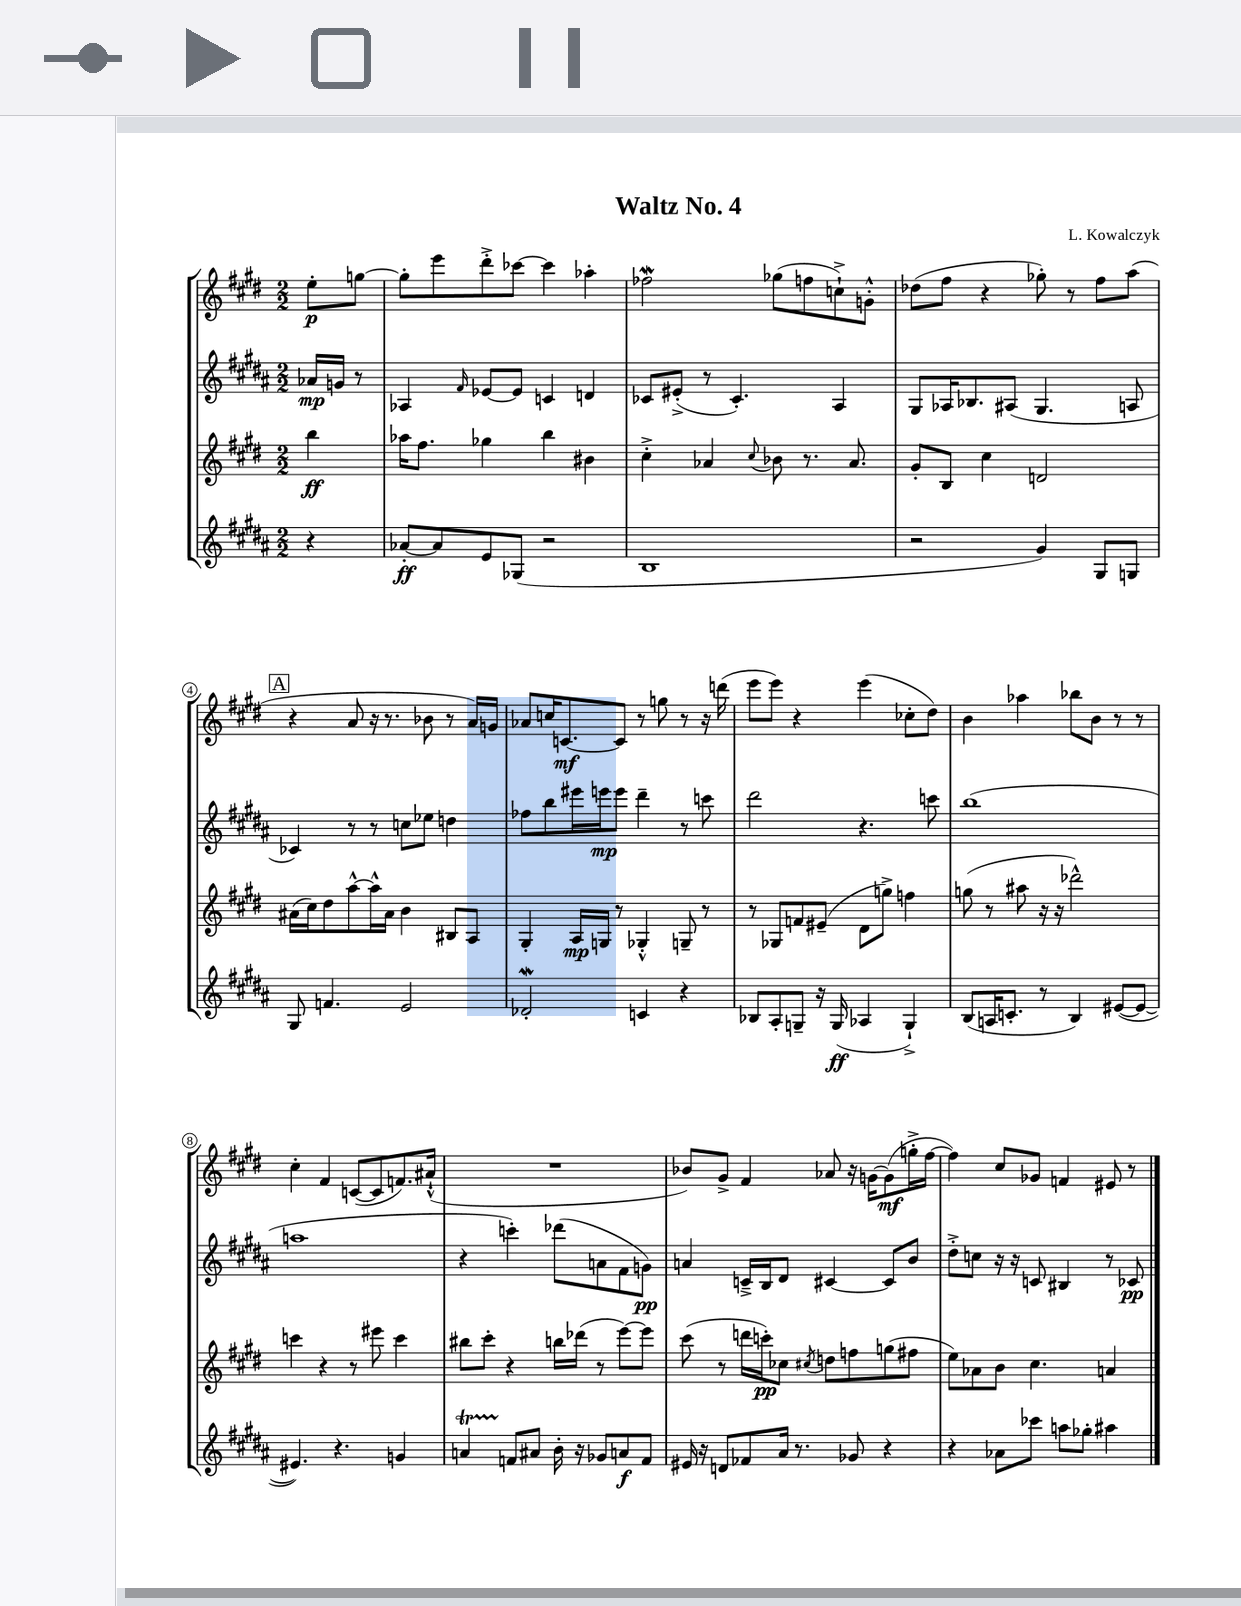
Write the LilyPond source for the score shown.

\header { title = "Waltz No. 4" composer = "L. Kowalczyk" }
<<
\new StaffGroup <<
\new Staff = "s0" {
    \clef treble \key e \major \numericTimeSignature \time 2/2 \partial 4
    e''8-.\p g''8~ |
    g''8-. e'''8 dis'''8-.-> ces'''8~ ces'''4 aes''4-. |
    fes''2\mordent ges''8( f''8 c''8-!->) g'8-.-^ |
    des''8( fis''8 r4 ges''8-.) r8 fis''8 a''8( |
    \mark \markup { \box "A" } r4 a'8 r16 r8. bes'8 r8 a'16) g'16 |
    aes'8 c''16 c'8.~\mf c'8 r8 g''8 r8 r16 d'''16( |
    e'''8 e'''8) r4 e'''4( ces''8-. dis''8) |
    b'4 aes''4 bes''8 b'8 r8 r8 |
    cis''4-. fis'4 c'8~( c'8 f'8.) ais'16-!-^( |
    R1 |
    bes'8) gis'8-> fis'4 aes'8 r16 g'16~ g'8\mf( g''16-.-> fis''16~ |
    fis''4) cis''8 ges'8 f'4 eis'8 r8 \bar "|." |
}
\new Staff = "s1" {
    \clef treble \key b \major \numericTimeSignature \time 2/2 \partial 4
    aes'16\mp g'16 r8 |
    aes4 \grace { fis'16 } ees'8~ ees'8 c'4 d'4 |
    ces'8 eis'8-.->( r8 ces'4.-.) ais4 |
    gis8 aes16 bes8. ais8( gis4. a8 |
    \mark \markup { \box "A" } ces'4) r8 r8 c''8 ees''8 d''4 |
    fes''8 b''8 eis'''16 e'''16\mp e'''8 dis'''4-- r8 c'''8 |
    dis'''2 r4. c'''8 |
    b''1( |
    a''1 |
    r4 c'''4-.) des'''8( a'8 fis'8 g'8\pp) |
    a'4 c'16---> b16 dis'8 cis'4~ cis'8 b'8 |
    dis''8-.-> c''8 r16 r16 c'8 bis4 r8 ces'8\pp \bar "|." |
}
\new Staff = "s2" {
    \clef treble \key e \major \numericTimeSignature \time 2/2 \partial 4
    b''4\ff |
    aes''16 fis''8. ges''4 b''4 bis'4 |
    cis''4-.-> aes'4 \appoggiatura { cis''8 } bes'8 r8. aes'8. |
    gis'8-. b8 cis''4 d'2 |
    \mark \markup { \box "A" } ais'16( cis''16) dis''8 a''8~-^ a''16-^ ais'16 b'4 bis8 a8 |
    gis4-. a16\mp g16 r8 ges4-.-^ g8-- r8 |
    r8 ges8 f'8 eis'8--( dis'8 g''8->) f''4 |
    g''8( r8 ais''8 r16 r16 des'''2-^) |
    c'''4 r4 r8 eis'''8 c'''4 |
    bis''8 cis'''8-. r4 b''16 des'''16( r8 e'''8~) e'''8 |
    cis'''8( r8 d'''16 c'''16-.\pp) ces''8 \acciaccatura { cis''8 } d''8 f''8 g''8( fis''8 |
    e''8) aes'8 b'8 cis''4. a'4 \bar "|." |
}
\new Staff = "s3" {
    \clef treble \key b \major \numericTimeSignature \time 2/2 \partial 4
    r4 |
    aes'8~-.\ff aes'8 e'8 ges8( r2 |
    b1 |
    r2 gis'4) gis8 g8 |
    \mark \markup { \box "A" } gis8 f'4. e'2 |
    des'2-.\mordent c'4 r4 |
    bes8 ais8-. g8-- r16 g16\ff( aes4 g4-!->) |
    b8( a16 c'8.-. r8 b4) eis'8~( eis'8~ |
    eis'4.) r4. g'4 |
    a'4\startTrillSpan f'8\stopTrillSpan ais'8 b'16-. r16 ges'8 a'8\f f'8 |
    eis'16 r16 d'8 fes'8 ais'16 r8. ges'8 r4 |
    r4 aes'8 ces'''8 a''8 ges''8-. ais''4 \bar "|." |
}
>>
>>
\layout { \context { \Score \override BarNumber.stencil = #(make-stencil-circler 0.1 0.3 ly:text-interface::print) } }
